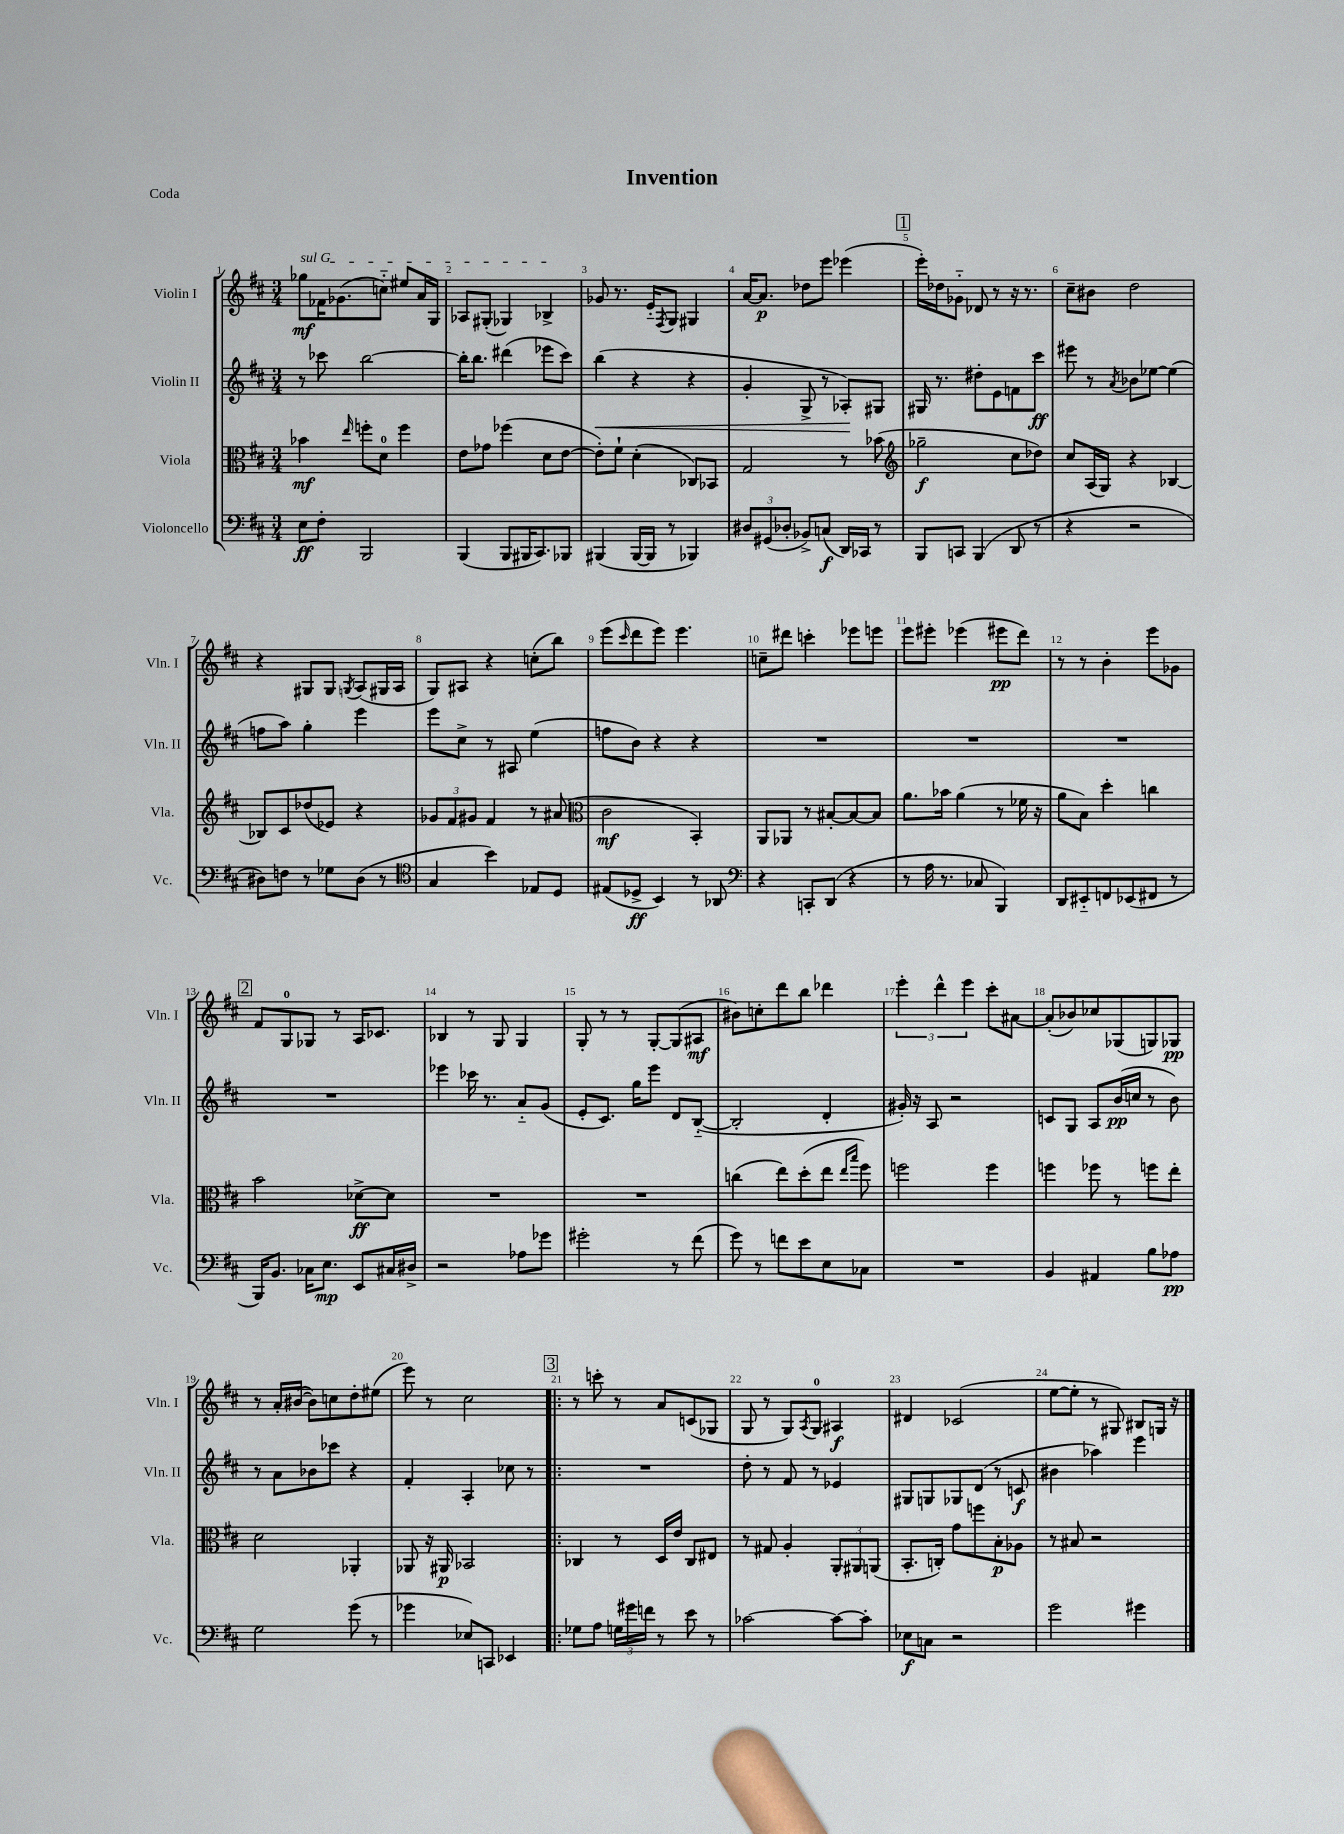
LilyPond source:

\header { title = "Invention" piece = "Coda" }
<<
\new StaffGroup <<
\new Staff = "s0" \with { instrumentName = "Violin I" shortInstrumentName = "Vln. I" } {
    \clef treble \key d \major \numericTimeSignature \time 3/4
    \once \override TextSpanner.bound-details.left.text = \markup { \italic "sul G" } ges''8\mf\startTextSpan fes'16 ges'8.( c''8-_) eis''8 a'16 g16 |
    aes8 gis8-.( ges4) bes4->\stopTextSpan |
    ges'8 r8. e'16-_ \acciaccatura { fis8 } g8 gis4 |
    a'16~ a'8.\p des''8 e'''8 ees'''4( |
    \mark \markup { \box "1" } e'''16-.) des''16 ges'8-_ des'8 r8 r16 r8. |
    cis''8-- bis'8 d''2 |
    r4 gis8 gis8 \acciaccatura { g8 } a8( gis16 a16 |
    g8) ais8 r4 c''8-.( b''8) |
    e'''8( \grace { cis'''16 } d'''8 e'''8) e'''4. |
    c''8-- dis'''8 c'''4-. ees'''8 e'''8 |
    e'''8 eis'''8-. ees'''4( eis'''8\pp d'''8) |
    r8 r8 b'4-. e'''8 ges'8 |
    \mark \markup { \box "2" } fis'8 g8-0 ges8 r8 a16 ces'8. |
    bes4 r8 g8 g4 |
    g8-. r8 r8 g8~-. g8( ais8\mf |
    bis'8) c''8-. d'''8 b''8 des'''4 |
    \tuplet 3/2 { e'''4-. d'''4-^ e'''4 } cis'''8-. ais'8~ |
    ais'8-.( bes'8) ces''8 ges8( g8) ges8\pp |
    r8 a'16-. bis'16~( bis'8) c''8 d''8-. eis''8( |
    e'''8) r8 cis''2 |
    \mark \markup { \box "3" } \bar ".|:" r8 c'''8-. r8 a'8 c'8( ges8 |
    g8 r8 g8) \acciaccatura { a8 } g8-0 ais4\f |
    dis'4 ces'2( |
    e''8~ e''8-. r8 gis8) bis8 g16 r16 \bar "|." |
}
\new Staff = "s1" \with { instrumentName = "Violin II" shortInstrumentName = "Vln. II" } {
    \clef treble \key d \major \numericTimeSignature \time 3/4
    r8 ces'''8 b''2~ |
    b''16-. b''8. dis'''4( ees'''8 cis'''8) |
    b''4\<( r4 r4 |
    g'4-. g8-> r8 aes8-.\!) gis8 |
    \mark \markup { \box "1" } gis16 r8. dis''8-. e'8 f'8 cis'''8\ff |
    eis'''8 r8 \acciaccatura { a'8 } bes'8 ees''8~ ees''4( |
    f''8 a''8) g''4-. e'''4 |
    e'''8 cis''8-> r8 ais8 e''4( |
    f''8 b'8) r4 r4 |
    R2. |
    R2. |
    R2. |
    \mark \markup { \box "2" } R2. |
    ees'''4 ces'''16 r8. a'8-_ g'8( |
    e'8-. cis'8.) g''16 e'''8 d'8 b8~-_( |
    b2-. d'4-. |
    gis'16-.) r16 a8 r2 |
    c'8 g8 a8 b'16\pp( c''16 r8 b'8) |
    r8 a'8 bes'8 ces'''8 r4 |
    fis'4-. a4-. ces''8 r8 |
    \mark \markup { \box "3" } \bar ".|:" R2. |
    d''8-. r8 fis'8 r8 ees'4 |
    gis8 g8 ges8 d'8( r8 c'8\f |
    bis'4 aes''4) e'''4 \bar "|." |
}
\new Staff = "s2" \with { instrumentName = "Viola" shortInstrumentName = "Vla." } {
    \clef alto \key d \major \numericTimeSignature \time 3/4
    bes'4\mf \grace { e''16 } f''8-. d'8-0 f''4 |
    e'8 ges'8 fes''4( d'8 e'8~ |
    e'8-.) fis'8-! d'4-.( ces8) bes,8 |
    g2 r8 bes'8( |
    \mark \markup { \box "1" } \clef treble ges''2--\f cis''8 des''8) |
    cis''8 a16( g16) r4 bes4~ |
    bes8 cis'8 des''8( ees'8) r4 |
    \tuplet 3/2 { ges'8 fis'8 gis'8 } fis'4 r8 ais'8( |
    \clef alto cis'2\mf b,4-.) |
    a,8 aes,8 r8 bis8~-. bis8~ bis8 |
    a'8. bes'16 a'4( r8 fes'16 r16 |
    a'8 b8) d''4-. c''4 |
    \mark \markup { \box "2" } b'2 des'8~->\ff des'8 |
    R2. |
    R2. |
    c''4( e''8) d''8-.( e''8 \grace { e''16 b''16 } fis''8) |
    f''2 f''4 |
    f''4 fes''8 r8 f''8 e''8-. |
    d'2 aes,4-. |
    aes,8 r16 ais,16\p bes,2 |
    \mark \markup { \box "3" } \bar ".|:" ces4 r8 d16 e'16 ces8 eis8 |
    r8 gis8 a4-. \tuplet 3/2 { a,8-. ais,8 a,8( } |
    b,8.-. c16-.) g'8 f''8 b8-.\p aes8 |
    r8 bis8 r2 \bar "|." |
}
\new Staff = "s3" \with { instrumentName = "Violoncello" shortInstrumentName = "Vc." } {
    \clef bass \key d \major \numericTimeSignature \time 3/4
    e8\ff fis8-. b,,2 |
    b,,4( b,,8 bis,,16 cis,8.) bes,,8 |
    bis,,4( bis,,16~ bis,,16 r8 bes,,4) |
    \tuplet 3/2 { dis8 gis,8( des8-. } bes,8->) c8\f( d,16) ces,16 r8 |
    \mark \markup { \box "1" } b,,8 c,8 b,,4( d,8 r8 |
    r4 r2 |
    dis8) f8 r8 ges8 dis8( r8 |
    \clef tenor g4 b'4) ees8 d8 |
    eis8( des8->\ff b,4) r8 aes,8 |
    \clef bass r4 c,8-. d,8( r4 |
    r8 a16 r8. ces8 b,,4) |
    d,8 eis,8-_ f,8 ees,8( fis,8 r8 |
    \mark \markup { \box "2" } b,,16) b,8. ces16 e8.\mp e,8 cis16 dis16-> |
    r2 aes8 ges'8 |
    gis'2-. r8 fis'8( |
    g'8) r8 f'8 e'8 e8 ces8 |
    R2. |
    b,4 ais,4 b8 aes8\pp |
    g2 g'8( r8 |
    ges'4 ees8) c,8 ees,4 |
    \mark \markup { \box "3" } \bar ".|:" ges8 a8 \tuplet 3/2 { g16 gis'16 f'16 } r8 e'8 r8 |
    ces'2~ ces'8~ ces'8-. |
    ees8\f c8 r2 |
    g'2 gis'4 \bar "|." |
}
>>
>>
\layout { \context { \Score \override BarNumber.break-visibility = ##(#f #t #t) barNumberVisibility = #all-bar-numbers-visible } }
